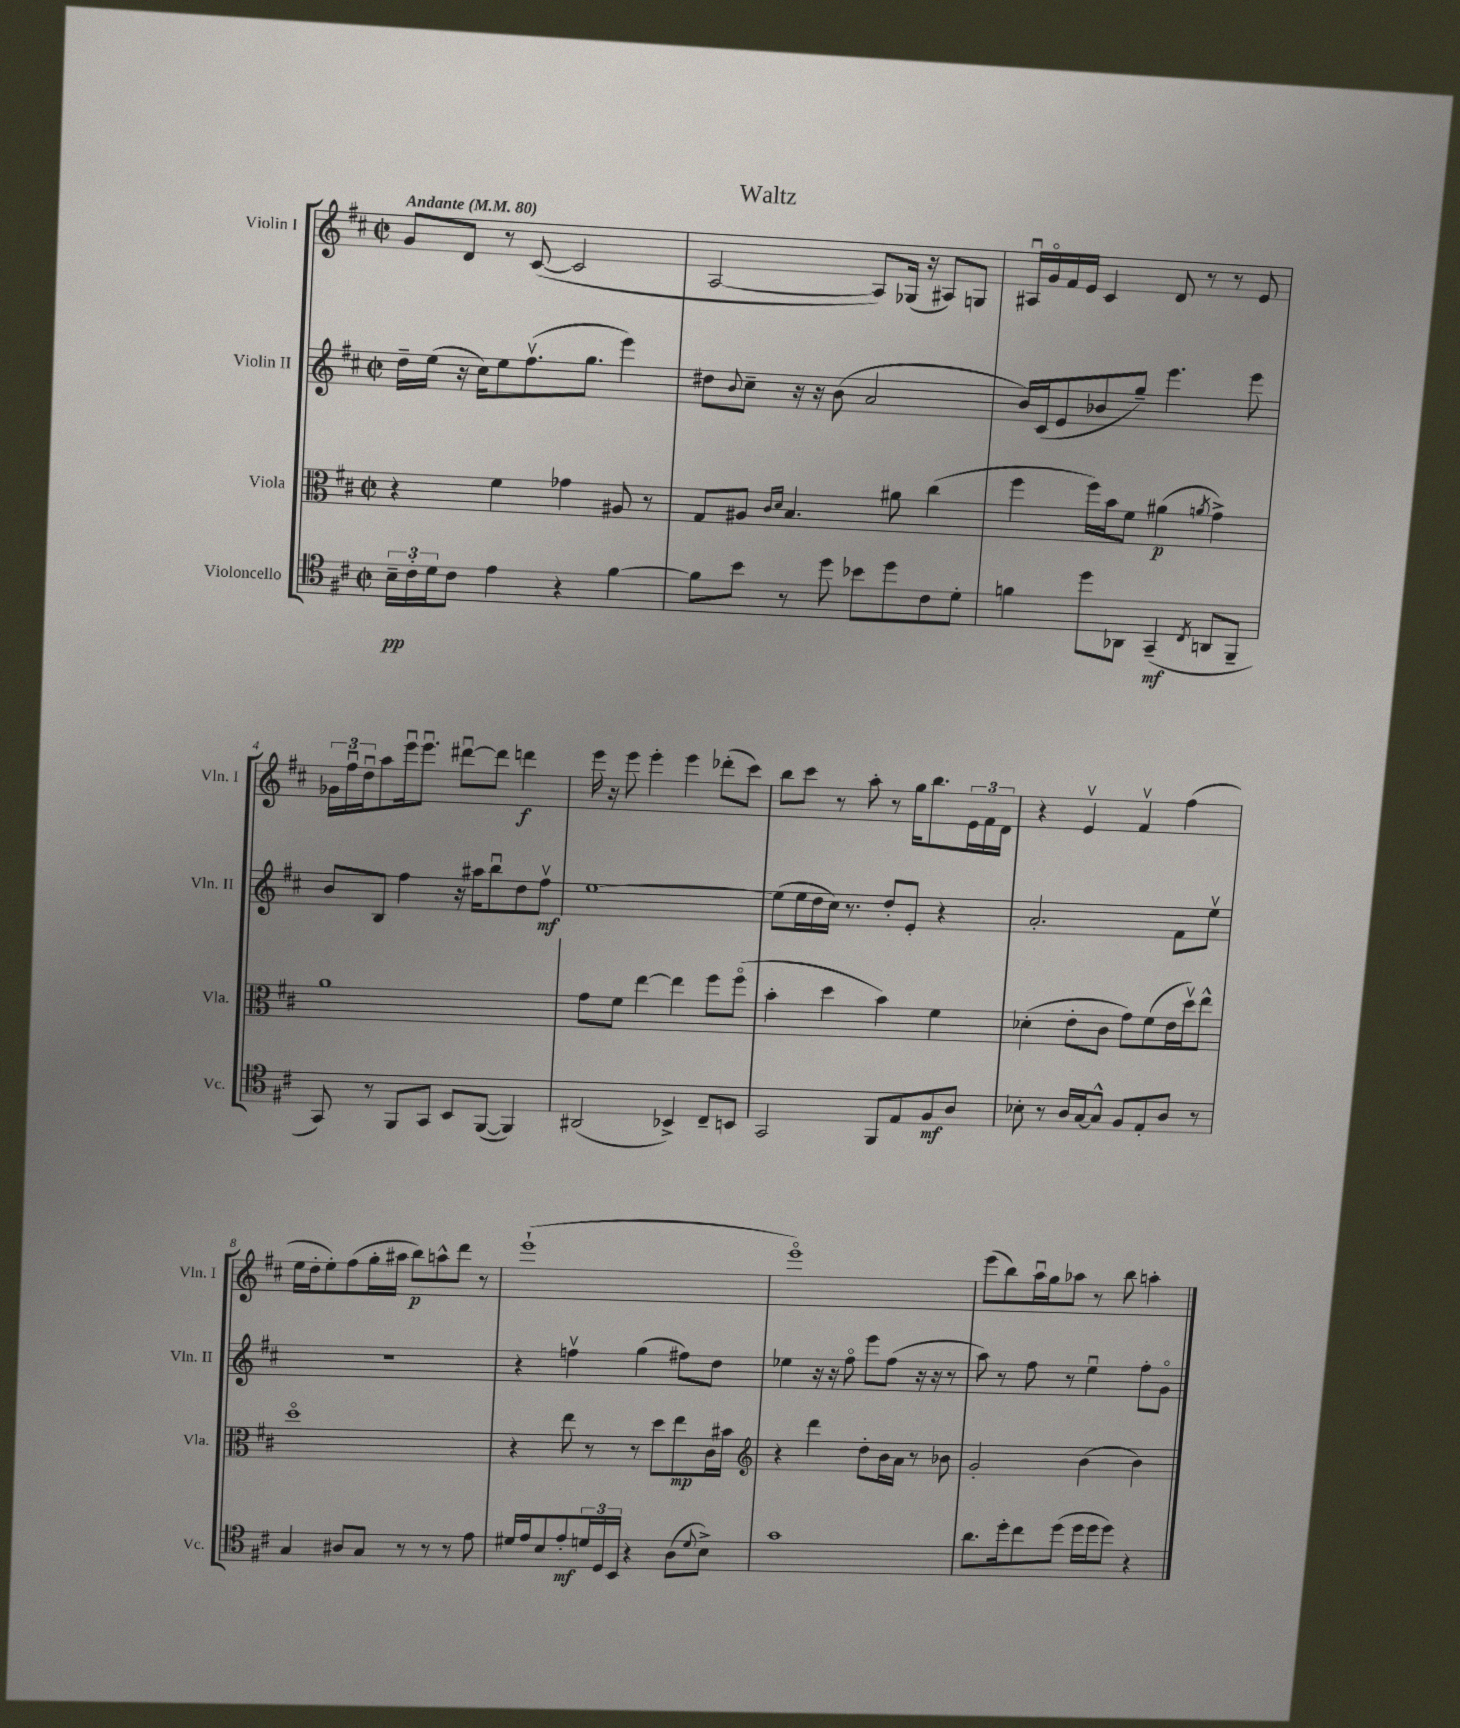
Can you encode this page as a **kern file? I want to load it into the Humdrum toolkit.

**kern	**kern	**kern	**kern
*staff4	*staff3	*staff2	*staff1
*clefC4	*clefC3	*clefG2	*clefG2
*k[f#c#]	*k[f#c#]	*k[f#c#]	*k[f#c#]
*M2/2	*M2/2	*M2/2	*M2/2
*met(c|)	*met(c|)	*met(c|)	*met(c|)
*MM80	*MM80	*MM80	*MM80
24B~	4r	16dd~	8g
24c#'	.	.	.
.	.	(16ee	.
24d	.	.	.
8c#	.	16r	8d
.	.	16cc#)	.
4e	4f#	8ee	8r
.	.	(8.ff#v	([8c#
4r	4g-	.	2c#]
.	.	8.gg	.
[4f#	8A#	4eee)	.
.	8r	.	.
=	=	=	=
8f#]	8G	8dd#	[2A
.	.	8qqb	.
8b	8A#	8cc#~	.
.	16qqc#	.	.
.	16qqd	.	.
8r	4.B	16r	.
.	.	16r	.
8dd	.	(8b	.
8b-	.	2a	8A])
8dd	8a#	.	(16G-
.	.	.	16r
8c#	(4cc#	.	8A#)
8d'	.	.	8G
=	=	=	=
4f	4ff#	16b)	16A#u
.	.	(16c#	16go
.	.	8e	16f#
.	.	.	16e
8dd	16ff#)	8b-	4c#
.	16b	.	.
8AA-	8f#	8gg~)	.
(4GG~	(4a#	4.eee	8d
.	.	.	8r
8qC#	8qa	.	.
8AA	4g^)	.	8r
8FF#~	.	8eee	8e
=	=	=	=
8GG)	1a	8b	24g-
.	.	.	24ff#u
.	.	.	24ddu
8r	.	8B	8aa
8FF#	.	4ff#	16eeeu
.	.	.	8.eeeu
8GG	.	.	.
8BB	.	16r	[8ddd#u
.	.	16aa#	.
([8FF#	.	8bbu	8ddd#]
4FF#])	.	8dd	4ddd
.	.	8ff#v	.
=	=	=	=
(2AA#	8g	[1ee	16eee
.	.	.	16r
.	8f#	.	8eee
.	[4ee	.	4eee'
4BB-^)	4ee]	.	4eee
8C#~	8ff#	.	(8ddd-'
8BB	(8ff#o	.	8ccc#)
=	=	=	=
2GG	4b'	(8ee]	8bb
.	.	16ee	8ccc#
.	.	16dd	.
.	4dd	16cc#)	8r
.	.	8.r	.
.	.	.	8aa'
8FF#	4b)	8dd'	8r
8E	.	8e'	16gg
.	.	.	8.bb
8F#	4f#	4r	.
8A	.	.	24e
.	.	.	24f#
.	.	.	24d
=	=	=	=
8B-'	(4d-'	2.a'	4r
8r	.	.	.
16A	8e'	.	4ev
[16G	.	.	.
8G^^]	8c#	.	.
8F#	8g)	.	4f#v
8E'	(8f#	.	.
8A	16e	8f#	(4ff#
.	16ddv)	.	.
8r	8ee^^	8eev	.
=	=	=	=
4G	1ddo	1r	16ee
.	.	.	16dd'
.	.	.	8ee')
8A#	.	.	(8ff#
8G	.	.	16gg'
.	.	.	16aa#
8r	.	.	8bb)
8r	.	.	8aa^^
8r	.	.	8ddd
8e	.	.	8r
=	=	=	=
16d#	4r	4r	(1eee`
16e	.	.	.
8B	.	.	.
8e'	8ee	4ffv	.
24d	8r	.	.
24D	.	.	.
24BB	.	.	.
4r	8r	(4gg	.
.	8dd	.	.
(8A	8ee	8ff#)	.
8qqd	.	.	.
8B^)	16c#	8dd	.
.	16b#	.	.
=	=	=	=
*	*clefG2	*	*
1g	4r	4ee-	1eeeo)
.	4ddd	16r	.
.	.	16r	.
.	.	8ff#o	.
.	8dd'	8eee	.
.	16b	(8ff#	.
.	16a	.	.
.	8r	16r	.
.	.	16r	.
.	8b-	8r	.
=	=	=	=
8.a	2g'	8aa)	(8eee
.	.	8r	8bb)
16dd'	.	.	.
8cc#	.	8ff#	16aau
.	.	.	16gg
(8dd	.	8r	8aa-
16dd	(4b	4eeu	8r
16dd	.	.	.
8dd)	.	.	8bb
4r	4b)	8ff#'	4aa'
.	.	8go	.
==	==	==	==
*-	*-	*-	*-
